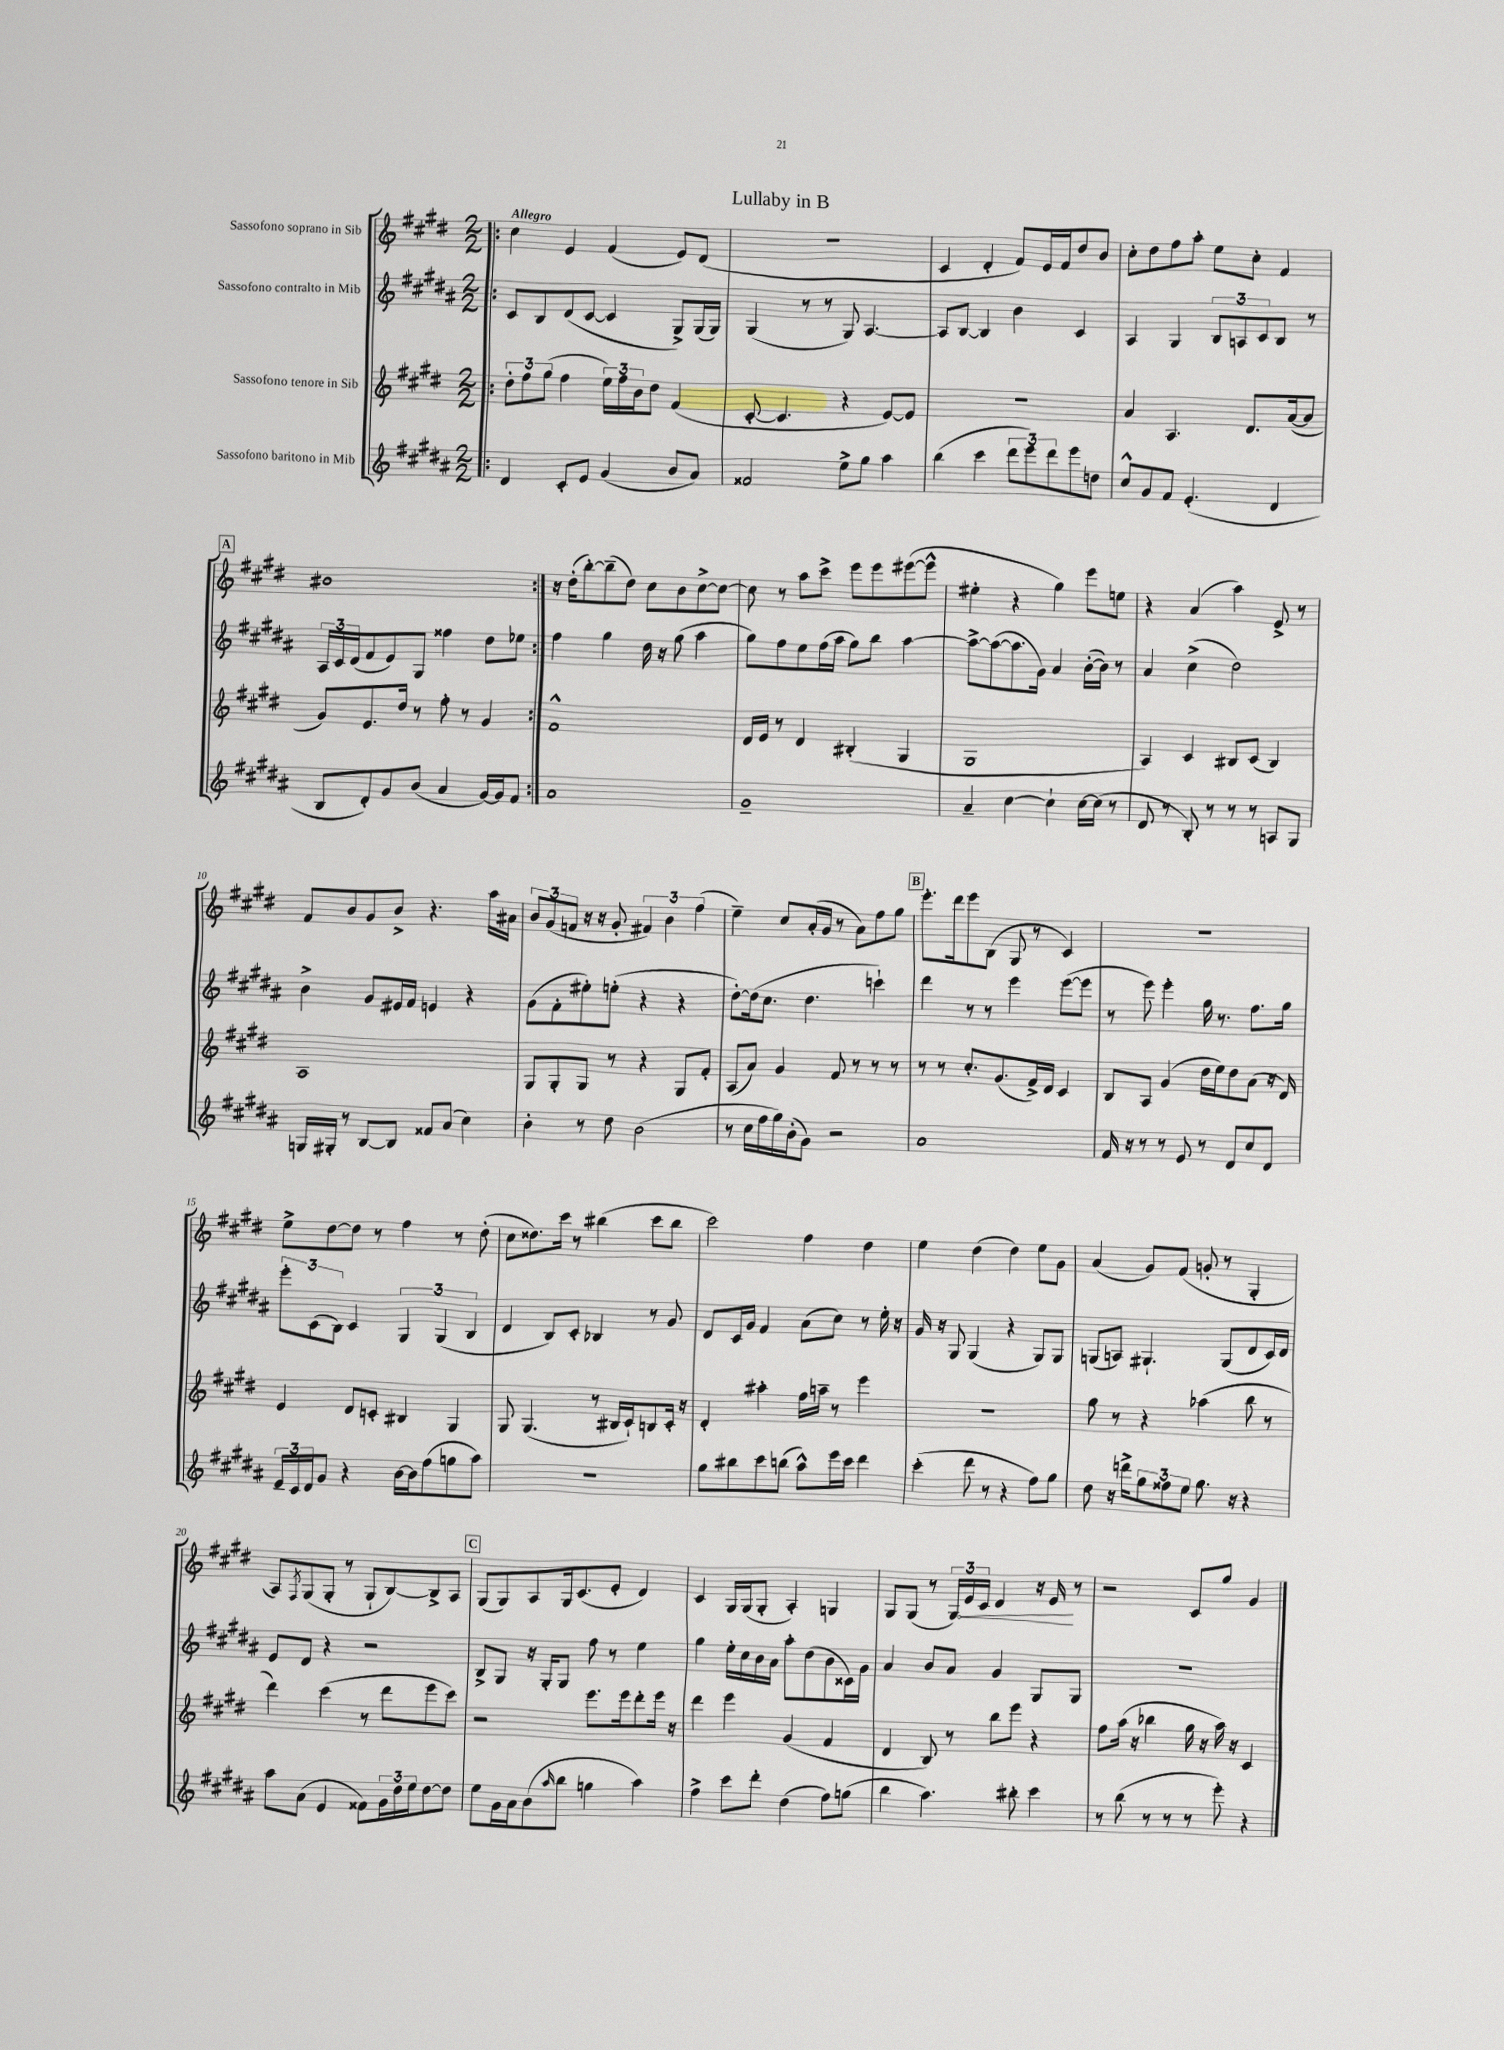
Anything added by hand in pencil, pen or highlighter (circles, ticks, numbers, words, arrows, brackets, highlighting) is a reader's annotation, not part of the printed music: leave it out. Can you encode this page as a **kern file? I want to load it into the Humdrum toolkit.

**kern	**kern	**kern	**kern	**dynam
*part4	*part3	*part2	*part1	*part1
*staff4	*staff3	*staff2	*staff1	*staff1
*I"Sassofono baritono in Mib	*I"Sassofono tenore in Sib	*I"Sassofono contralto in Mib	*I"Sassofono soprano in Sib	*
*clefG2	*clefG2	*clefG2	*clefG2	*
*k[f#c#g#d#a#]	*k[f#c#g#d#]	*k[f#c#g#d#a#]	*k[f#c#g#d#]	*
*M2/2	*M2/2	*M2/2	*M2/2	*
=1!|:	=1!|:	=1!|:	=1!|:	=1!|:
!	!	!	!LO:TX:a:B:t=Allegro	!
4d#/	12dd#'\L	8c#/L	4cc#\	.
.	12ff#\	.	.	.
.	.	8B/	.	.
.	(12gg#\J	.	.	.
8c#'/L	4ff#\	(8d#/	4e/	.
8e/J	.	[8c#/J	.	.
(4g#/	24ee\LL)	4c#/]	(4f#/	.
.	24ff#\	.	.	.
.	24b\J	.	.	.
.	8dd#\J	.	.	.
8b/L	(4f#/	8G#^/L)	8e/L)	.
8a#/J)	.	(16G#/L	(8d#/J	.
.	.	16G#/JJ)	.	.
=2	=2	=2	=2	=2
2f##X/	[8c#'/	(4G#/	1r	.
.	4.c#/]	.	.	.
.	.	8r	.	.
.	.	8r	.	.
8ee^\L	4r	8G#/)	.	.
8gg#\J	.	[4.A#/	.	.
4aa#\	[8e/L)	.	.	.
.	8e/J]	.	.	.
=3	=3	=3	=3	=3
(4bb\	1r	8A#/L]	4c#/	.
.	.	[8B/J	.	.
4ccc#\	.	4B/]	4d#'/	.
12ddd#\L	.	4b\	8f#/L)	.
12eee\)	.	.	.	.
.	.	.	16e/L	.
12ddd#\	.	.	.	.
.	.	.	16f#/J	.
8eee\	.	4c#/	8dd#/	.
8ddn\J	.	.	8b/J	.
=4	=4	=4	=4	=4
8cc#^^/L	4a/	4A#/	8cc#'\L	.
8g#/	.	.	8dd#\	.
8f#/J	4.A/	4G#/	8ff#\	.
(4.e'/	.	.	8aa'\J	.
.	.	12B/L	8ee\L	.
.	.	12An/	.	.
.	8.d#/L	.	8cc#'\J	.
.	.	12c#/	.	.
4d#/	.	8B/J	4f#/	.
.	([16a/k	.	.	.
.	8a/J]	8r	.	.
!!LO:LB:g=z
!!LO:REH:place=s1:t=A
=5	=5	=5	=5	=5
8B/L	8g#/L)	24A#/LL	1b#X	.
.	.	24c#/	.	.
.	.	(24d#/J	.	.
8d#'/)	8.e/	8f#/	.	.
8g#/	.	8e/)	.	.
.	16dd#/Jk	.	.	.
(8b/J	8r	8G#/J	.	.
4a#/	8ff#'\	4ff##X\	.	.
.	8r	.	.	.
[16g#/LL)	4g#/	8dd#\L	.	.
16g#/J]	.	.	.	.
8f#/J	.	8ee-X\J	.	.
=6:|!	=6:|!	=6:|!	=6:|!	=6:|!
1a#	1f#^^	4ff#\	16r	.
.	.	.	(16dd#'\KL	.
.	.	.	[8bb'\)	.
.	.	4gg#\	(8bb~\]	.
.	.	.	8dd#\J)	.
.	.	16dd#\	8cc#\L	.
.	.	16r	.	.
.	.	(8gg#\	8b\	.
.	.	4aa#\	[8cc#^\	.
.	.	.	8cc#\J_	.
=7	=7	=7	=7	=7
1g#~	16d#/LL	8gg#\L)	8cc#\]	.
.	16e/JJ	.	.	.
.	8r	8ff#\	8r	.
.	4d#/	8ee\	8aa\L	.
.	.	(16ff#\L	8ccc#^\J	.
.	.	16aa#\JJ	.	.
.	(4B#X'/	8gg#\L)	8eee\L	.
.	.	8bb\J	8eee\	.
.	4G#/	[4aa#\	([8eee#X\	.
.	.	.	8eee#^^\J]	.
=8	=8	=8	=8	=8
4a#~/	1G#	8aa#^\L_	4ee#X'\	.
.	.	(8aa#\_	.	.
[4cc#\	.	8.aa#\]	4r	.
.	.	16g#\Jk)	.	.
4cc#`\]	.	4a#/	4gg#\)	.
[16cc#\LL	.	([16b'\LL	8eee\L	.
(16cc#\JJ]	.	16b\JJ])	.	.
8r	.	8r	8een\J	.
=9	=9	=9	=9	=9
8d#/	4A/)	4a#/	4r	.
8r	.	.	.	.
8B'/)	4c#/	(4cc#^\	(4a/	.
8r	.	.	.	.
8r	8B#X/L	2dd#\)	4aa\)	.
8r	(8c#/J	.	.	.
8An/L	4B#/)	.	8e^/	.
8G#/J	.	.	8r	.
!!LO:LB:g=z
=10	=10	=10	=10	=10
16Gn/LL	1A	4b^\	8f#/L	.
16G#X'/JJ	.	.	.	.
8r	.	.	8b/	.
[8B/L	.	8g#/L	8g#/	.
8B/J]	.	16e#X/L	8b^/J	.
.	.	16f#/JJ	.	.
8f##X/L	.	4en/	4.r	.
(8a#/J	.	.	.	.
4cc#\)	.	4r	.	.
.	.	.	16aa\LL	.
.	.	.	16a#X\JJ	.
=11	=11	=11	=11	=11
4b'\	8G#/L	(8g#\L	12b/L	.
.	.	.	(12g#/	.
.	8G#'/	8f#'\	.	.
.	.	.	12fn/J	.
8r	8G#/J	8ee#X'\)	16r	.
.	.	.	16r	.
8dd#\	8r	(8een'\J	8g#'/	.
(2b\	4r	4r	6f#X/)	.
.	.	.	6b\	.
.	8G#/L	4r	.	.
.	.	.	(6ff#\	.
.	8f#'/J	.	.	.
=12	=12	=12	=12	=12
8r	(8A/L	[8dd#'\L)	4ee~\)	.
16cc#\LL	8a/J)	(16dd#\k]	.	.
16ff#\	.	8.cc#\J	.	.
16gg#\)	4g#/	.	8cc#/L	.
(16b'\J	.	.	.	.
8g#\J)	.	4.dd#\	(16a'/L	.
.	.	.	16g#/JJ	.
2r	8f#/	.	8r	.
.	8r	.	8a\L)	.
.	8r	4cccn`\)	8ff#\	.
.	8r	.	8gg#\J	.
!!LO:REH:place=s1:t=B
=13	=13	=13	=13	=13
1a#	8r	4ddd#\	8.eee'\L	.
.	8r	.	.	.
.	.	.	16ddd#\k	.
.	8.cc#'/L	8r	8eee\	.
.	.	8r	(8B\J	.
.	(8.g#/	.	.	.
.	.	4eee\	8G#/	.
.	16f#^/L)	.	8r	.
.	16d#/JJ	.	.	.
.	4c#/	([8eee\L	4c#/)	.
.	.	8eee\J]	.	.
=14	=14	=14	=14	=14
16f#/	8B/L	8r	1r	.
16r	.	.	.	.
8r	8A/J	8eee\)	.	.
8r	(4g#/	4eee'\	.	.
8e/	.	.	.	.
8r	16dd#\LL	16gg#\	.	.
.	16ee\J)	8.r	.	.
8d#/L	8dd#\	.	.	.
8cc#/	(8a\J	8.ff#\L	.	.
8d#/J	16r	.	.	.
.	16d#/)	16gg#\Jk	.	.
!!LO:LB:g=z
=15	=15	=15	=15	=15
24e~/LL	4e/	12eee'\L	8ee^\L	.
24c#/	.	.	.	.
24d#/J	.	(12c#\	.	.
8g#/J	.	.	[8dd#\	.
.	.	12B\J)	.	.
4r	8d#/L	4c#/	8dd#\J]	.
.	8cn'/J	.	8r	.
[16b\LL	4B#X/	6G#/	4ff#\	.
16b\J]	.	.	.	.
(8ff#\	.	.	.	.
.	.	(6G#/	.	.
8ggn\	4G#/	.	8r	.
.	.	6B/	.	.
8aa#\J)	.	.	(8dd#'\	.
=16	=16	=16	=16	=16
1r	8G#/	4d#/	8cc#\L	.
.	(4.G#/	.	8.dd##X\)	.
.	.	8B/L)	.	.
.	.	.	16ccc#\Jk	.
.	.	8c#'/J	8r	.
.	8r	4B-X/	(4bb#X\	.
.	16B#X/LL	.	.	.
.	16c#`/J)	.	.	.
.	8Bn/	8r	8ccc#\L	.
.	16c#'/Jk	8g#/	8bb#\J	.
.	16r	.	.	.
=17	=17	=17	=17	=17
8gg#\L	4d#'/	8d#/L	2ccc#\)	.
8bb#X\	.	16c#/L	.	.
.	.	16g#/JJ	.	.
8ccc#\	4aa#X'\	4f#/	.	.
(8bbn\J	.	.	.	.
8aa#^^\L)	16ff#\LL	(8a#\L	4ff#\	.
.	16aan~\JJ	.	.	.
16eee\L	8r	8cc#\J)	.	.
16ccc#\JJ	.	.	.	.
4ddd#\	4eee\	8r	4dd#\	.
.	.	16ee'\	.	.
.	.	16r	.	.
=18	=18	=18	=18	=18
(4ccc#'\	1r	16g#/	4ee\	.
.	.	16r	.	.
.	.	8G#/	.	.
8ddd#\	.	(4G#/	(4dd#\	.
8r	.	.	.	.
4r	.	4r	4dd#\)	.
8ff#\L)	.	8G#/L)	8ee\L	.
8gg#\J	.	8G#/J	8g#\J	.
=19	=19	=19	=19	=19
8dd#\	8gg#\	(8Gn/L	(4a/	.
16r	8r	8An/J)	.	.
16dddn^\KL	.	.	.	.
12gg#\	4r	4.G#X`/	8g#/L)	.
12ff##X\	.	.	.	.
.	.	.	(8f#/J	.
12ee\J	.	.	.	.
8.gg#\	(4aa-X\	.	8gn'/	.
.	.	(8G#/L	8r	.
16r	.	.	.	.
4r	8bb\	8d#/	4G#'/	.
.	8r	16c#/L)	.	.
.	.	16d#/JJ	.	.
!!LO:LB:g=z
=20	=20	=20	=20	=20
8aa#\L	4ddd#\)	8e/L	8A/L)	.
.	.	.	8qF#/	.
(8a#\J	.	8d#/J	(8G#/	.
4e/	(4ccc#\	4r	8G#'/J	.
.	.	.	8r	.
8f##X\L)	8r	2r	8G#`/L	.
24g#\L	8ddd#\L	.	[8B/)	.
24dd#\	.	.	.	.
24ee\J	.	.	.	.
[8dd#\	8eee\	.	8B^/]	.
8dd#\J]	8ccc#\J)	.	8A/J	.
!!LO:REH:place=s1:t=C
=21	=21	=21	=21	=21
8ee\L	2r	8B^/L	(8G#/L	.
16g#\L	.	8G#/J	8G#/)	.
16a#\J	.	.	.	.
(8b\	.	16r	8A/	.
.	.	16G#'/KL	.	.
16qqaa#/	.	.	.	.
8bb\J	.	8G#/J	16G#/k	.
.	.	.	(8.c#/	.
4ggn\	8.eee\L	8ff#\	.	.
.	.	8r	8e'/J	.
.	16eee\k	.	.	.
4aa#\)	8ddd#'\	4ee\	4d#/)	.
.	16eee\Jk	.	.	.
.	16r	.	.	.
=22	=22	=22	=22	=22
4ff#^\	4ddd#\	4gg#\	4c#/	.
8ccc#\L	4eee\	16ee'\LL	16G#/LL	.
.	.	16cc#\	(16G#/J	.
8ddd#'\J	.	16b\	8G#'/J	.
.	.	16a#\JJ	.	.
(4dd#\	(4g#/	8aa#'\L	4A'/)	.
.	.	(8dd#\	.	.
8ff#\L)	4f#/	8b\	4Gn/	.
(8ggn\J	.	16c##X\L)	.	.
.	.	16g#\JJ	.	.
=23	=23	=23	=23	=23
4bb\	4d#/	4a#/	8G#/L	.
.	.	.	(8G#/J	.
4.aa#\)	8B/)	8b/L	8r	.
.	8r	8a#/J	24G#/LL)	.
!	!	!	!	!LO:HP:b
.	.	.	24e/	<
.	.	.	24c#/JJ	.
.	8bb\L	4g#/	4d#/	.
8bb#X'\	8eee\J	.	.	.
4ccc#\	4r	8G#/L	16r	.
.	.	.	16e/	.
.	.	8G#/J	8r	[
=24	=24	=24	=24	=24
8r	8ff#\L	1r	2r	.
(8bb\	(16aa\Jk	.	.	.
.	16r	.	.	.
8r	4bb-X\	.	.	.
8r	.	.	.	.
8r	16gg#\	.	8c#/L	.
.	16r	.	.	.
8eee'\)	16aa\)	.	8gg#/J	.
.	16r	.	.	.
4r	4c#/	.	4g#/	.
==	==	==	==	==
*-	*-	*-	*-	*-
